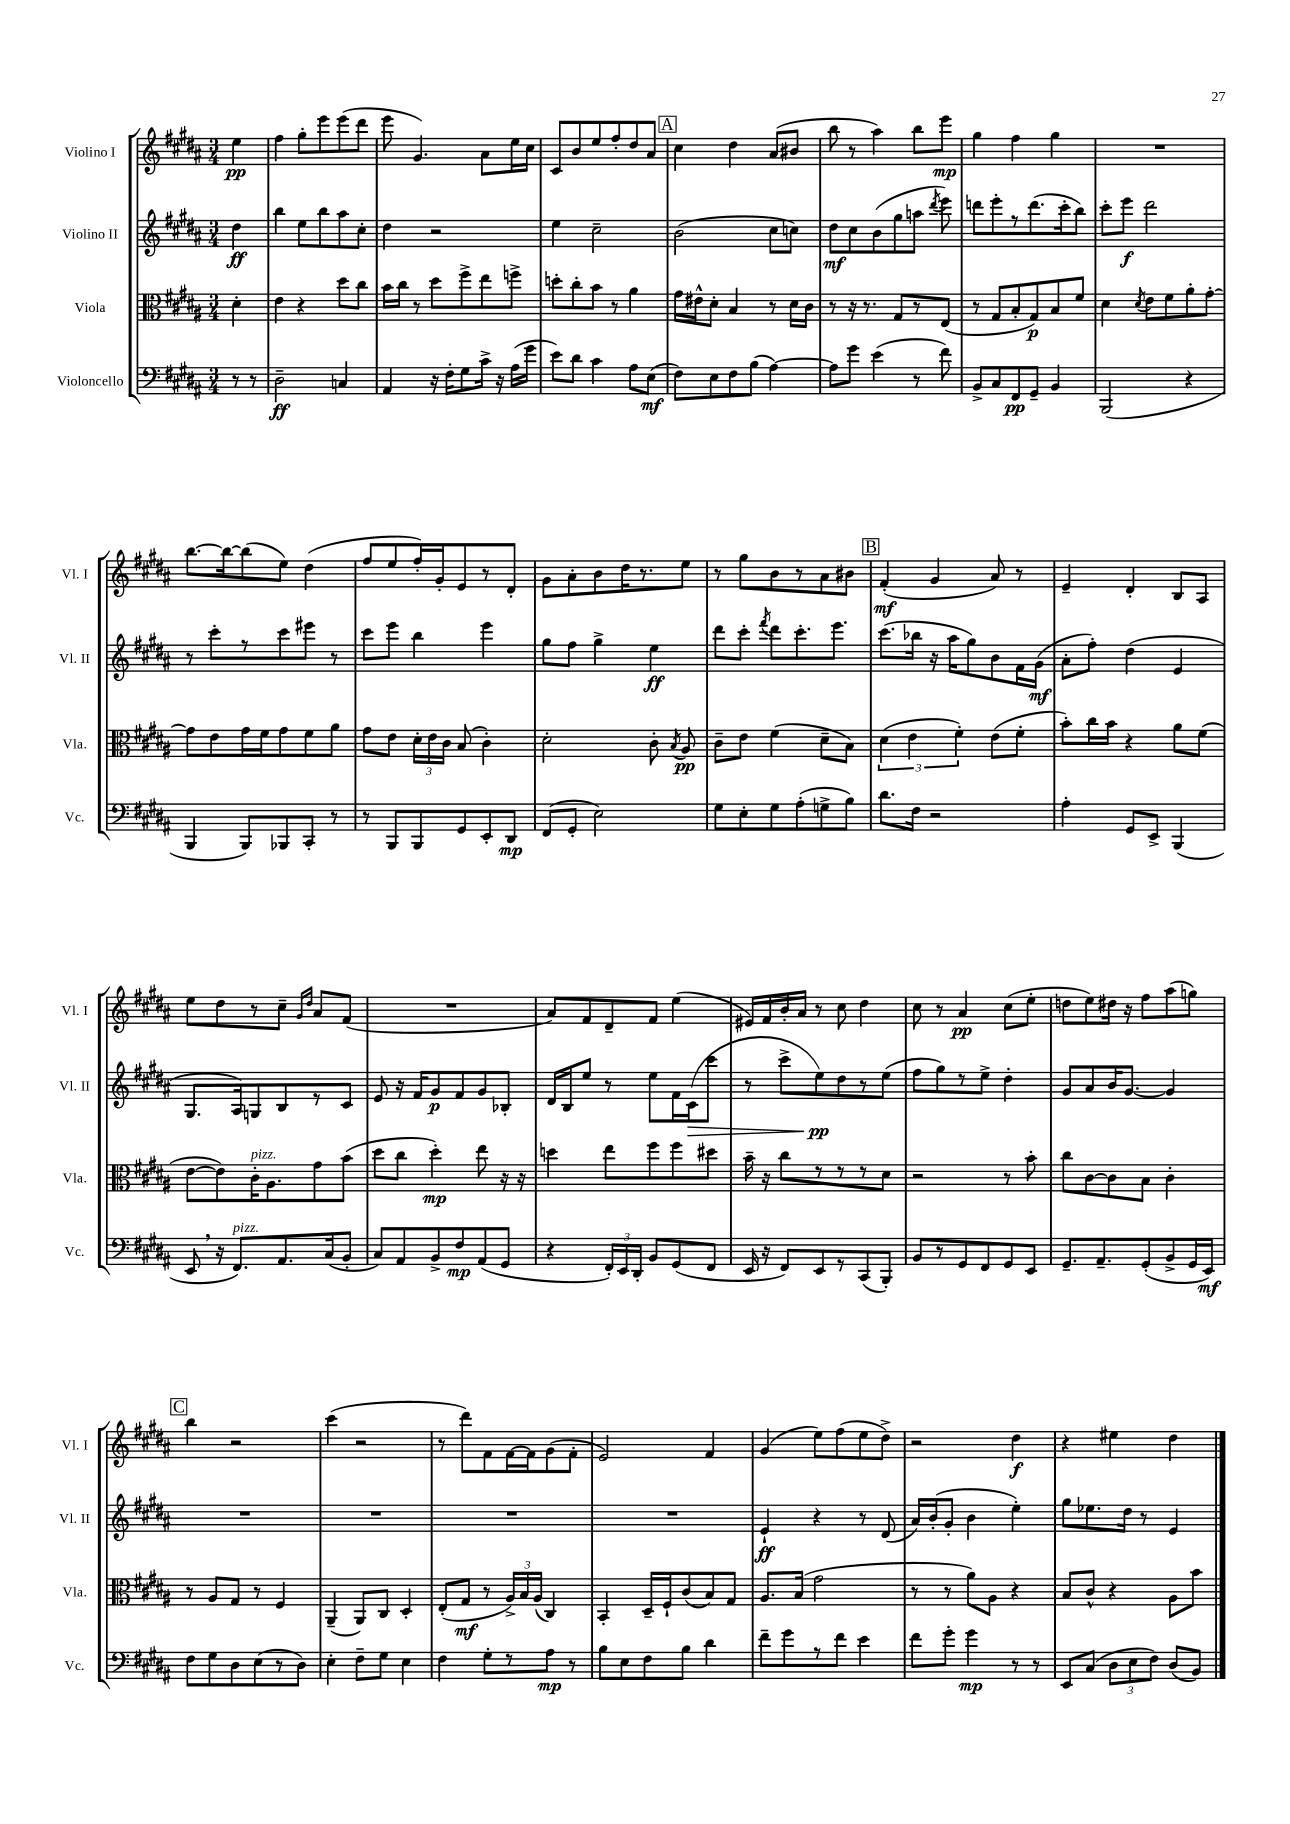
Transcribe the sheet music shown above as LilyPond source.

<<
\new StaffGroup <<
\new Staff = "s0" \with { instrumentName = "Violino I" shortInstrumentName = "Vl. I" } {
    \clef treble \key b \major \numericTimeSignature \time 3/4 \partial 4
    \autoBeamOff e''4\pp |
    fis''4 gis''8[-. e'''8 e'''8( dis'''8] |
    e'''8 gis'4.) ais'8[ e''16 cis''16] |
    cis'8[ b'8 e''8 fis''8-. dis''8 ais'8] |
    \mark \markup { \box "A" } cis''4 dis''4 ais'8[( bis'8] |
    b''8 r8 ais''4) b''8[ e'''8]\mp |
    gis''4 fis''4 gis''4 |
    R2. |
    b''8.[~ b''16~ b''8( e''8]) dis''4( |
    fis''8[ e''8 fis''16-.) gis'16-. e'8 r8 dis'8]-. |
    gis'8[ ais'8-. b'8 dis''16 r8. e''8] |
    r8 gis''8[ b'8 r8 ais'8 bis'8] |
    \mark \markup { \box "B" } fis'4-.\mf( gis'4 ais'8) r8 |
    e'4-- dis'4-. b8[ ais8] |
    e''8[ dis''8 r8 cis''8]-- \grace { gis'16[ dis''16] } ais'8[ fis'8]( |
    R2. |
    ais'8[) fis'8 dis'8-- fis'8] e''4( |
    eis'16[) fis'16 b'16-. ais'16] r8 cis''8 dis''4 |
    cis''8 r8 ais'4\pp cis''8[( e''8]-. |
    d''8[ e''8) dis''16] r16 fis''8[ ais''8( g''8]) |
    \mark \markup { \box "C" } b''4 r2 |
    cis'''4( r2 |
    r8 dis'''8[) fis'8 fis'16~ fis'16 gis'8( fis'8]-. |
    e'2) fis'4 |
    gis'4( e''8[) fis''8( e''8 dis''8]->) |
    r2 dis''4\f |
    r4 eis''4 dis''4 \bar "|." |
}
\new Staff = "s1" \with { instrumentName = "Violino II" shortInstrumentName = "Vl. II" } {
    \clef treble \key b \major \numericTimeSignature \time 3/4 \partial 4
    \autoBeamOff dis''4\ff |
    b''4 e''8[ b''8 ais''8 cis''8]-. |
    dis''4 r2 |
    e''4 cis''2-- |
    \mark \markup { \box "A" } b'2( cis''8[ c''8]) |
    dis''8[\mf cis''8 b'8( gis''8 a''8] \acciaccatura { dis'''8 } e'''8) |
    d'''8[ e'''8-. r8 d'''8.( cis'''16-. b''8]) |
    cis'''8[-. e'''8]\f dis'''2 |
    r8 cis'''8[-. r8 cis'''8 eis'''8] r8 |
    cis'''8[ e'''8] b''4 e'''4 |
    gis''8[ fis''8] gis''4-> e''4\ff |
    dis'''8[ cis'''8]-. \acciaccatura { fis'''8 } dis'''8[ cis'''8.-. e'''8.] |
    \mark \markup { \box "B" } cis'''8.[( bes''16] r16 ais''16[ gis''8) b'8 fis'16 gis'16]\mf( |
    ais'8[-. fis''8]-.) dis''4( e'4 |
    gis8.[ ais16) g8 b8 r8 cis'8] |
    e'8 r16 fis'16[ gis'8\p fis'8 gis'8 bes8]-. |
    dis'16[ b16 e''8] r8 e''8[ fis'16 cis'16\>( cis'''8] |
    r8 cis'''8[-> e''8\pp\!) dis''8 r8 e''8]( |
    fis''8[ gis''8) r8 e''8]-> dis''4-. |
    gis'8[ ais'8 b'16 gis'8.]~ gis'4 |
    \mark \markup { \box "C" } R2. |
    R2. |
    R2. |
    R2. |
    e'4-!\ff r4 r8 dis'8( |
    ais'16[) b'16-.( gis'8]-. b'4 e''4-.) |
    gis''8[ ees''8. dis''16] r8 e'4 \bar "|." |
}
\new Staff = "s2" \with { instrumentName = "Viola" shortInstrumentName = "Vla." } {
    \clef alto \key b \major \numericTimeSignature \time 3/4 \partial 4
    \autoBeamOff dis'4-. |
    e'4 r4 dis''8[ cis''8] |
    b'16[ cis''16] r8 dis''8[ fis''8-> e''8 f''8]-> |
    d''8[-. cis''8-. b'8] r8 ais'4 |
    \mark \markup { \box "A" } gis'16[ eis'16-^ dis'8]-. b4 r8 dis'16[ cis'16] |
    r8 r16 r8. gis8[ r8 e8]( |
    r8 gis8[ b8-. gis8\p) b8 fis'8] |
    dis'4 \acciaccatura { dis'8 } e'8[ fis'8 ais'8-. gis'8]~-. |
    gis'8[ e'8 gis'16 fis'16 gis'8 fis'8 ais'8] |
    gis'8[ e'8] \tuplet 3/2 { dis'16[-. e'16 cis'16] } b8( cis'4-.) |
    dis'2-. cis'8-. \acciaccatura { b8 } ais8\pp |
    cis'8[-- e'8] fis'4( dis'8[-- b8]) |
    \mark \markup { \box "B" } \tuplet 3/2 { dis'4( e'4 fis'4-.) } e'8[( fis'8]-. |
    b'8[-.) cis''16 b'16] r4 ais'8[ fis'8]( |
    e'8[~ e'8) cis'16-.^\markup { \italic "pizz." } ais8. gis'8 b'8]( |
    dis''8[ cis''8] dis''4-.\mp) e''8 r16 r16 |
    d''4 e''8[ fis''8 fis''8 dis''8] |
    b'16-- r16 cis''8[ r8 r8 r8 dis'8] |
    r2 r8 b'8-. |
    cis''8[ cis'8~ cis'8 b8] cis'4-. |
    \mark \markup { \box "C" } r8 ais8[ gis8] r8 fis4 |
    ais,4--( ais,8[) cis8] dis4-. |
    e8[-.( gis8]\mf r8 \tuplet 3/2 { ais16[->) b16 ais16]( } cis4) |
    b,4-. dis16[-- fis16-! cis'8( b8) gis8] |
    ais8.[ b16]( gis'2 |
    r8 r8 ais'8[) ais8] r4 |
    b8[ cis'8]-^ r4 ais8[ b'8] \bar "|." |
}
\new Staff = "s3" \with { instrumentName = "Violoncello" shortInstrumentName = "Vc." } {
    \clef bass \key b \major \numericTimeSignature \time 3/4 \partial 4
    \autoBeamOff r8 r8 |
    dis2--\ff c4 |
    ais,4 r16 fis16[-. gis8 cis'16]-> r16 ais16[( gis'16] |
    e'8[) dis'8] cis'4 ais8[ e8]\mf( |
    \mark \markup { \box "A" } fis8[) e8 fis8 b8]( ais4~) |
    ais8[ gis'8] e'4( r8 fis'8) |
    b,8[-> cis8 fis,8\pp gis,8]-- b,4 |
    b,,2( r4 |
    b,,4 b,,8[) bes,,8 cis,8]-. r8 |
    r8 b,,8[ b,,8 gis,8 e,8-. dis,8]\mp |
    fis,8[( gis,8]-. e2) |
    gis8[ e8-. gis8 ais8-.( g8-> b8]) |
    \mark \markup { \box "B" } dis'8.[ fis16] r2 |
    ais4-. gis,8[ e,8]-> b,,4( |
    e,8 \breathe r16 fis,8.[^\markup { \italic "pizz." }) ais,8. cis16( b,8]-. |
    cis8[) ais,8 b,8-> fis8\mp ais,8( gis,8] |
    r4 \tuplet 3/2 { fis,16[-.) e,16 dis,16]-. } b,8[ gis,8( fis,8] |
    e,16 r16 fis,8[) e,8 r8 cis,8( b,,8]-.) |
    b,8[ r8 gis,8 fis,8 gis,8 e,8] |
    gis,8.[-- ais,8.-- gis,8-.( b,8-> gis,16 e,16]\mf) |
    \mark \markup { \box "C" } fis8[ gis8 dis8 e8( r8 dis8]) |
    e4-. fis8[-- gis8] e4 |
    fis4 gis8[-. r8 ais8]\mp r8 |
    b8[ e8 fis8 b8] dis'4 |
    fis'8[-- gis'8 r8 fis'8] e'4 |
    fis'8[ gis'8]-. gis'4\mp r8 r8 |
    e,8[ cis8]( \tuplet 3/2 { dis8[ e8 fis8]) } dis8[( b,8]) \bar "|." |
}
>>
>>
\layout { \context { \Score \remove "Bar_number_engraver" } }
